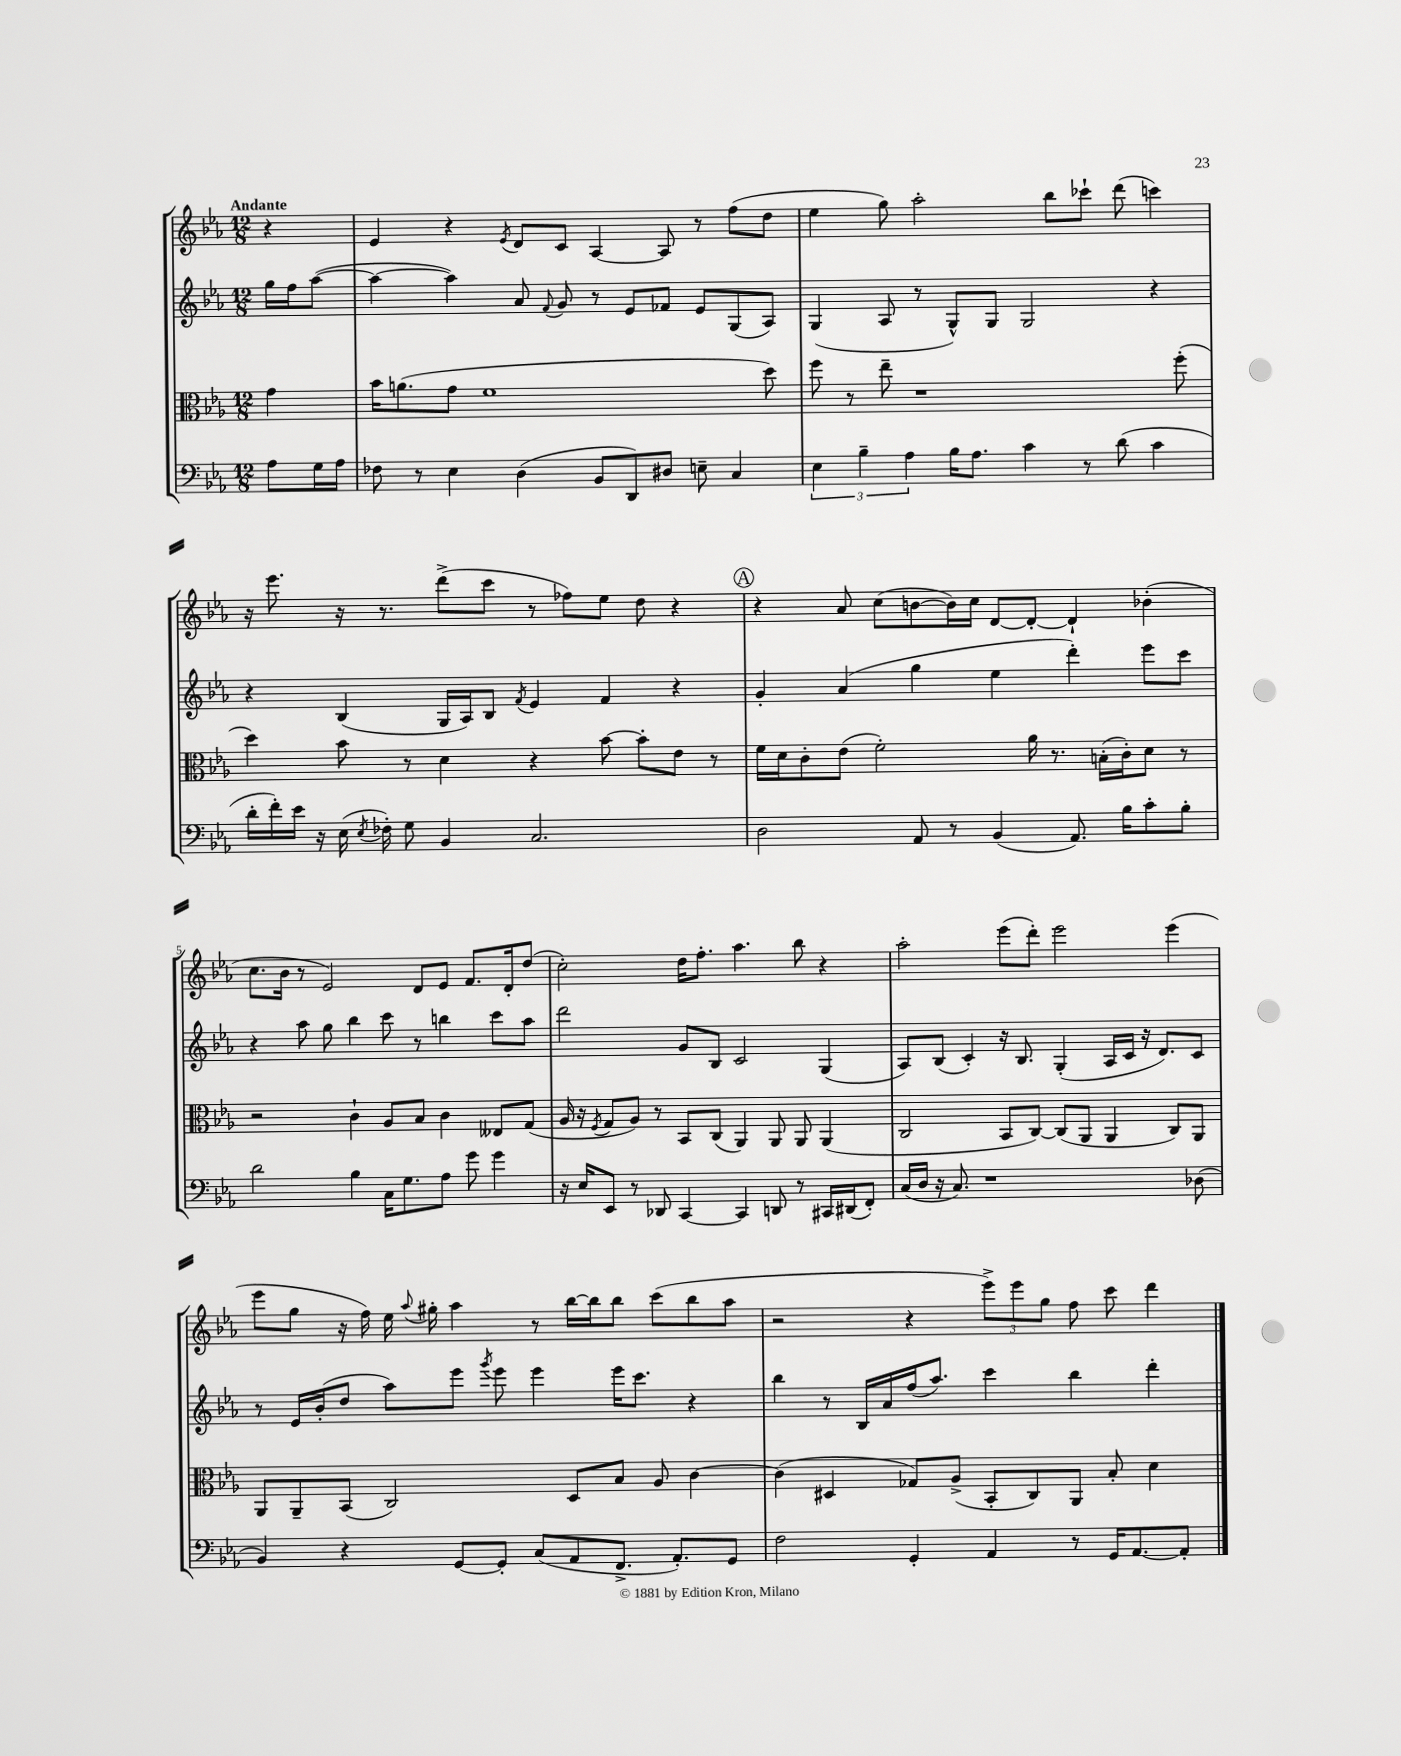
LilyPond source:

<<
\new StaffGroup <<
\new Staff = "s0" {
    \clef treble \key ees \major \numericTimeSignature \time 12/8 \partial 4 \tempo "Andante"
    \autoBeamOff r4 |
    ees'4 r4 \acciaccatura { ees'8 } d'8[ c'8] aes4~ aes8 r8 f''8[( d''8] |
    ees''4 g''8) aes''2-. bes''8[ ces'''8]-! d'''8( c'''4) |
    r16 ees'''8. r16 r8. d'''8[->( c'''8] r8 fes''8[) ees''8] d''8 r4 |
    \mark \markup { \circle "A" } r4 aes'8 c''8[( b'8~ b'16) c''16] d'8[~ d'8]~-. d'4-! bes'4-.( |
    c''8.[ bes'16] r8 ees'2) d'8[ ees'8] f'8.[ d'16-. d''8]( |
    c''2-.) d''16[ f''8.]-. aes''4. bes''8 r4 |
    aes''2-. ees'''8[( d'''8]-.) ees'''2 ees'''4( |
    ees'''8[ g''8] r16 f''16) ees''16 \appoggiatura { aes''8 } gis''16-. aes''4 r8 bes''16[~ bes''16 bes''8] c'''8[( bes''8 aes''8] |
    r2 r4 \tuplet 3/2 { ees'''8[->) ees'''8 g''8] } f''8 c'''8 d'''4 \bar "|." |
}
\new Staff = "s1" {
    \clef treble \key ees \major \numericTimeSignature \time 12/8 \partial 4
    \autoBeamOff g''16[ f''16 aes''8]~( |
    aes''4~ aes''4) aes'8 \appoggiatura { f'8 } g'8 r8 ees'8[ fes'8] ees'8[ g8( aes8]) |
    g4( aes8 r8 g8[-^) g8] g2 r4 |
    r4 bes4( g16[ aes16) bes8] \acciaccatura { f'8 } ees'4 f'4 r4 |
    \mark \markup { \circle "A" } g'4-. aes'4( g''4 ees''4 d'''4-.) ees'''8[ c'''8] |
    r4 aes''8 g''8 bes''4 c'''8 r8 b''4 c'''8[ aes''8] |
    d'''2 g'8[ bes8] c'2 g4( |
    aes8[) bes8]( c'4-.) r16 bes8. g4-.( aes16[ c'16] r16 d'8.[) c'8] |
    r8 ees'16[ bes'16-.( d''8] aes''8[) ees'''8] \acciaccatura { g'''8 } ees'''8 ees'''4 ees'''16[ c'''8.] r4 |
    bes''4 r8 bes16[ aes'16 f''16( aes''8.]) c'''4 bes''4 d'''4-. \bar "|." |
}
\new Staff = "s2" {
    \clef alto \key ees \major \numericTimeSignature \time 12/8 \partial 4
    \autoBeamOff g'4 |
    bes'16[ a'8.( g'8] f'1 d''8) |
    f''8 r8 ees''8-- r1 f''8-.( |
    d''4) bes'8 r8 d'4 r4 bes'8~ bes'8[-. ees'8] r8 |
    \mark \markup { \circle "A" } f'16[ d'16 c'8-. ees'8]( f'2-.) aes'16 r8. b16[-.( c'16-.) d'8] r8 |
    r2 c'4-! aes8[ bes8] c'4 eeses8[ g8]( |
    aes16 r16 \acciaccatura { f8 } g8[ aes8]) r8 bes,8[ c8]( aes,4) aes,8 aes,8 aes,4( |
    c2 bes,8[ c8]~) c8[( aes,8] aes,4 c8[) aes,8] |
    aes,8[ aes,8-- bes,8]( c2) d8[ bes8] aes8 c'4~ |
    c'4( dis4 ges8[) aes8]->( bes,8[-. c8) aes,8] bes8-. d'4 \bar "|." |
}
\new Staff = "s3" {
    \clef bass \key ees \major \numericTimeSignature \time 12/8 \partial 4
    \autoBeamOff aes8[ g16 aes16] |
    fes8 r8 ees4 d4( bes,8[ d,8) dis8] e8-- c4 |
    \tuplet 3/2 { ees4 bes4-- aes4 } bes16[ aes8.] c'4 r8 d'8( c'4 |
    d'16[-. f'16-.) ees'16] r16 ees16( \acciaccatura { ees8 } fes16-.) g8 bes,4 c2. |
    \mark \markup { \circle "A" } d2 aes,8 r8 bes,4( aes,8.) bes16[ c'8-. bes8]-. |
    d'2 bes4 c16[ g8. aes8] g'8 g'4 |
    r16 ees16[ ees,8] r8 des,8 c,4~ c,4 d,8 r8 cis,16[ dis,16( f,8]-.) |
    c16[( d16] r16 c8.) r1 des8( |
    bes,4) r4 g,8[~ g,8]-. c8[( aes,8 f,8.]-> aes,8.[-.) g,8] |
    f2 g,4-. aes,4 r8 g,16[ aes,8.~ aes,8]-. \bar "|." |
}
>>
>>
\layout { \context { \Score \override BarNumber.break-visibility = ##(#f #t #t) barNumberVisibility = #(every-nth-bar-number-visible 5) } }
